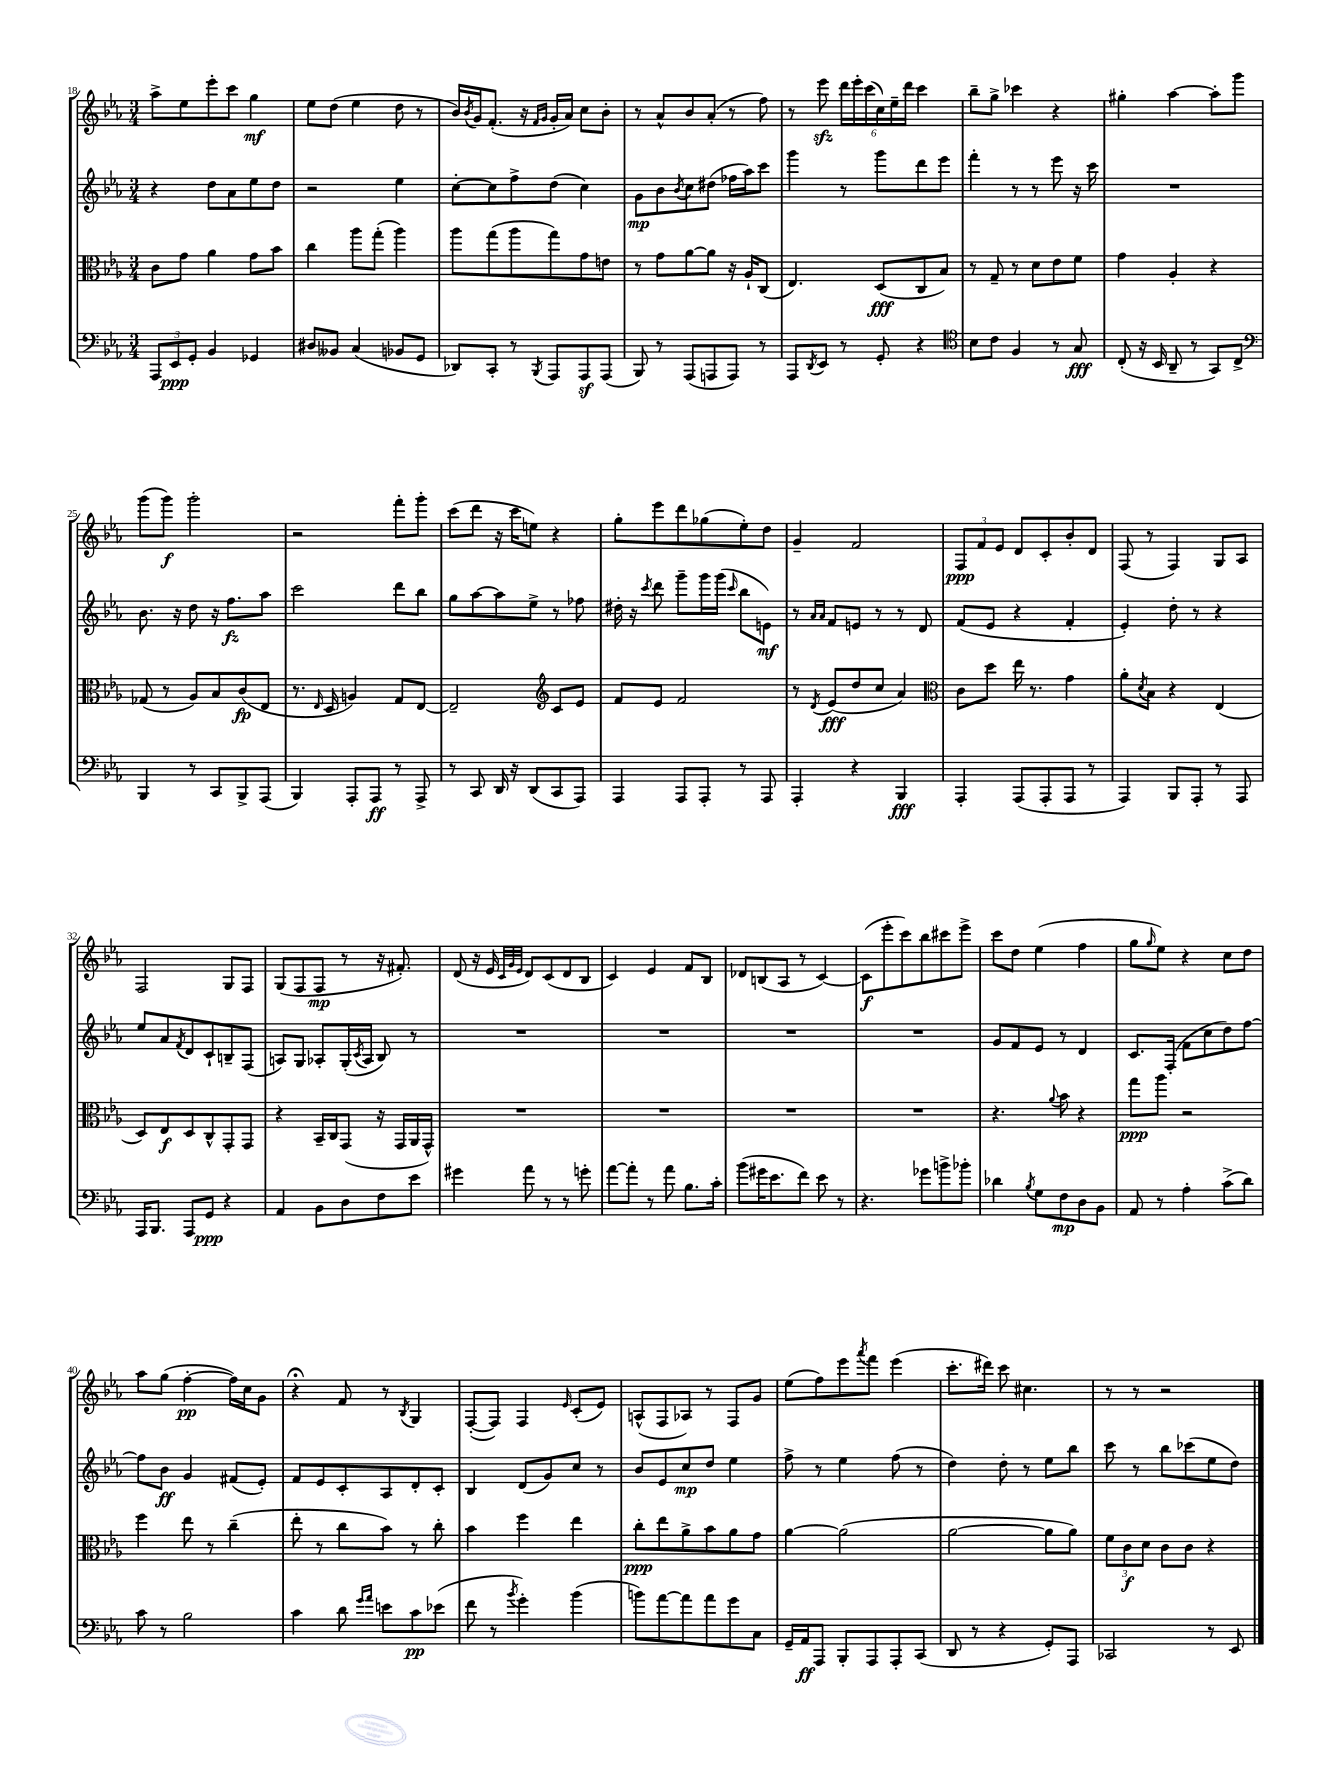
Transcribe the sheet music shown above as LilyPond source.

<<
\new StaffGroup <<
\new Staff = "s0" {
    \clef treble \key ees \major \numericTimeSignature \time 3/4
    aes''8-> ees''8 ees'''8-. c'''8 g''4\mf |
    ees''8 d''8( ees''4 d''8 r8 |
    bes'16) \acciaccatura { bes'8 } g'16 f'8.-.( r16 \grace { f'16 g'16 } g'16-. aes'16) c''8 bes'8-. |
    r8 aes'8-^ bes'8 aes'8-.( r8 f''8) |
    r8 ees'''8\sfz \tuplet 6/4 { d'''16 ees'''16-. c'''16( c''16) ees''16-- d'''16 } c'''4 |
    bes''8-- g''8-> ces'''4 r4 |
    gis''4-. aes''4~ aes''8-. g'''8 |
    g'''8( g'''8\f) g'''2-. |
    r2 f'''8-. g'''8-. |
    c'''8( d'''8 r16 c'''16 e''8) r4 |
    g''8-. ees'''8 d'''8 ges''8( ees''8-.) d''8 |
    g'4-- f'2 |
    \tuplet 3/2 { f8\ppp f'8 ees'8 } d'8 c'8-. bes'8-. d'8 |
    f8( r8 f4) g8 aes8 |
    f2 g8 f8 |
    g8( f8 f8\mp r8 r16 fis'8.-.) |
    d'8( r16 ees'16 \grace { c'32 g'32 ees'32 } d'8) c'8( d'8 bes8 |
    c'4) ees'4 f'8 bes8 |
    des'8 b8( aes8 r8 c'4~) |
    c'8\f( ees'''8-. c'''8) bes''8 cis'''8 ees'''8-> |
    c'''8 d''8 ees''4( f''4 |
    g''8 \grace { g''16 } ees''8) r4 c''8 d''8 |
    aes''8 g''8( f''4~-.\pp f''16) c''16 g'8 |
    r4\fermata f'8 r8 \acciaccatura { bes8 } g4 |
    f8~-.( f8) f4 \grace { ees'16 } c'8-.( ees'8) |
    a8-^( f8 aes8) r8 f8 g'8 |
    ees''8( f''8) ees'''8 \acciaccatura { aes'''8 } f'''8 ees'''4( |
    c'''8.-. dis'''16) c'''8 cis''4. |
    r8 r8 r2 \bar "|." |
}
\new Staff = "s1" {
    \clef treble \key ees \major \numericTimeSignature \time 3/4
    r4 d''8 aes'8 ees''8 d''8 |
    r2 ees''4 |
    c''8~-. c''8 f''8-> d''8( c''4) |
    g'8\mp bes'8 \acciaccatura { bes'8 } c''8 dis''8( fes''16 aes''16) c'''8 |
    g'''4 r8 g'''8 d'''8 ees'''8 |
    f'''4-. r8 r8 ees'''8 r16 c'''16 |
    R2. |
    bes'8. r16 d''8 r16 f''8.\fz aes''8 |
    c'''2 d'''8 bes''8 |
    g''8 aes''8~ aes''8 ees''8-> r8 fes''8 |
    dis''16-. r16 \acciaccatura { c'''8 } d'''8 g'''8-- g'''16 g'''16( \grace { c'''16 } bes''8 e'8\mf) |
    r8 \grace { aes'16 aes'16 } f'8 e'8 r8 r8 d'8 |
    f'8( ees'8 r4 f'4-. |
    ees'4-.) d''8-. r8 r4 |
    ees''8 aes'8 \acciaccatura { f'8 } d'8 c'8-! b8-- f8( |
    a8) g8 aes8-. g16-.( \acciaccatura { c'8 } aes16 bes8) r8 |
    R2. |
    R2. |
    R2. |
    R2. |
    g'8 f'8 ees'8 r8 d'4 |
    c'8. f16-.( f'8 c''8 d''8) f''8~ |
    f''8 bes'8\ff g'4 fis'8( ees'8-.) |
    f'8 ees'8 c'8-. aes8 d'8-. c'8-. |
    bes4 d'8( g'8) c''8 r8 |
    bes'8 ees'8 c''8\mp d''8 ees''4 |
    f''8-> r8 ees''4 f''8( r8 |
    d''4) d''8-. r8 ees''8 bes''8 |
    c'''8 r8 bes''8 ces'''8( ees''8 d''8) \bar "|." |
}
\new Staff = "s2" {
    \clef alto \key ees \major \numericTimeSignature \time 3/4
    c'8 g'8 aes'4 g'8 bes'8 |
    c''4 aes''8 g''8-.( aes''4) |
    aes''8 g''8( aes''8 g''8) g'8 e'8 |
    r8 g'8 aes'8~ aes'8 r16 aes16-! c8( |
    ees4.) d8\fff( c8 bes8) |
    r8 g8-- r8 d'8 ees'8 f'8 |
    g'4 aes4-. r4 |
    ges8( r8 aes8) bes8 c'8\fp( ees8 |
    r8. \grace { ees16 } d16 a4) g8 ees8~ |
    ees2-- \clef treble c'8 ees'8 |
    f'8 ees'8 f'2 |
    r8 \acciaccatura { d'8 } ees'8\fff( d''8 c''8 aes'4) |
    \clef alto c'8 d''8 ees''16 r8. g'4 |
    aes'8-. \acciaccatura { d'8 } bes8 r4 ees4( |
    d8) ees8\f d8 c8-^ g,8-. g,8 |
    r4 bes,16-- c16 g,8( r16 g,16 aes,16 g,16-^) |
    R2. |
    R2. |
    R2. |
    R2. |
    r4. \appoggiatura { aes'8 } bes'8 r4 |
    g''8\ppp aes''8 r2 |
    f''4 ees''8 r8 c''4--( |
    ees''8-. r8 c''8 bes'8) r8 c''8-. |
    bes'4 f''4 ees''4 |
    c''8-.\ppp ees''8 aes'8-> bes'8 aes'8 g'8 |
    aes'4~ aes'2( |
    aes'2~ aes'8 aes'8) |
    \tuplet 3/2 { f'8 c'8\f d'8 } c'8 c'8 r4 \bar "|." |
}
\new Staff = "s3" {
    \clef bass \key ees \major \numericTimeSignature \time 3/4
    \tuplet 3/2 { aes,,8 ees,8\ppp g,8-. } bes,4 ges,4 |
    dis8 beses,8 c4( bes,8 g,8 |
    des,8) c,8-. r8 \acciaccatura { bes,,8 } aes,,8 aes,,8\sf aes,,8( |
    bes,,8) r8 aes,,8( a,,8 a,,8) r8 |
    aes,,8 \acciaccatura { d,8 } ees,8 r8 g,8-. r4 |
    \clef tenor bes8 c'8 f4 r8 g8\fff |
    c8-.( r16 bes,16 aes,8-- r8 g,8) c8-> |
    \clef bass bes,,4 r8 c,8 bes,,8-> aes,,8( |
    bes,,4) aes,,8-. aes,,8\ff r8 aes,,8-> |
    r8 c,8 d,16 r16 d,8( c,8 aes,,8) |
    aes,,4 aes,,8 aes,,8-. r8 aes,,8 |
    aes,,4-. r4 bes,,4\fff |
    aes,,4-. aes,,8( aes,,8-. aes,,8 r8 |
    aes,,4) bes,,8 aes,,8-. r8 aes,,8 |
    aes,,16 bes,,8. aes,,8 g,8\ppp r4 |
    aes,4 bes,8 d8 f8 ees'8 |
    gis'4 aes'8 r8 r8 g'8-. |
    aes'8~ aes'8-. r8 aes'8 bes8. c'16-. |
    bes'8( gis'16 ees'8. f'8) ees'8 r8 |
    r4. ges'8 b'8-> bes'8-. |
    des'4 \acciaccatura { bes8 } g8 f8\mp d8 bes,8 |
    aes,8 r8 aes4-. c'8->( d'8) |
    c'8 r8 bes2 |
    c'4 d'8 \grace { g'16 aes'16 } e'8 c'8\pp ees'8( |
    f'8 r8 \acciaccatura { bes'8 } g'4-.) bes'4( |
    b'8) aes'8~ aes'8 aes'8 g'8 c8 |
    g,16-- aes,16\ff aes,,8 bes,,8-. aes,,8 aes,,8-. c,8( |
    d,8 r8 r4 g,8-.) aes,,8 |
    ces,2 r8 ees,8 \bar "|." |
}
>>
>>
\layout { \context { \Score currentBarNumber = #18 } }
